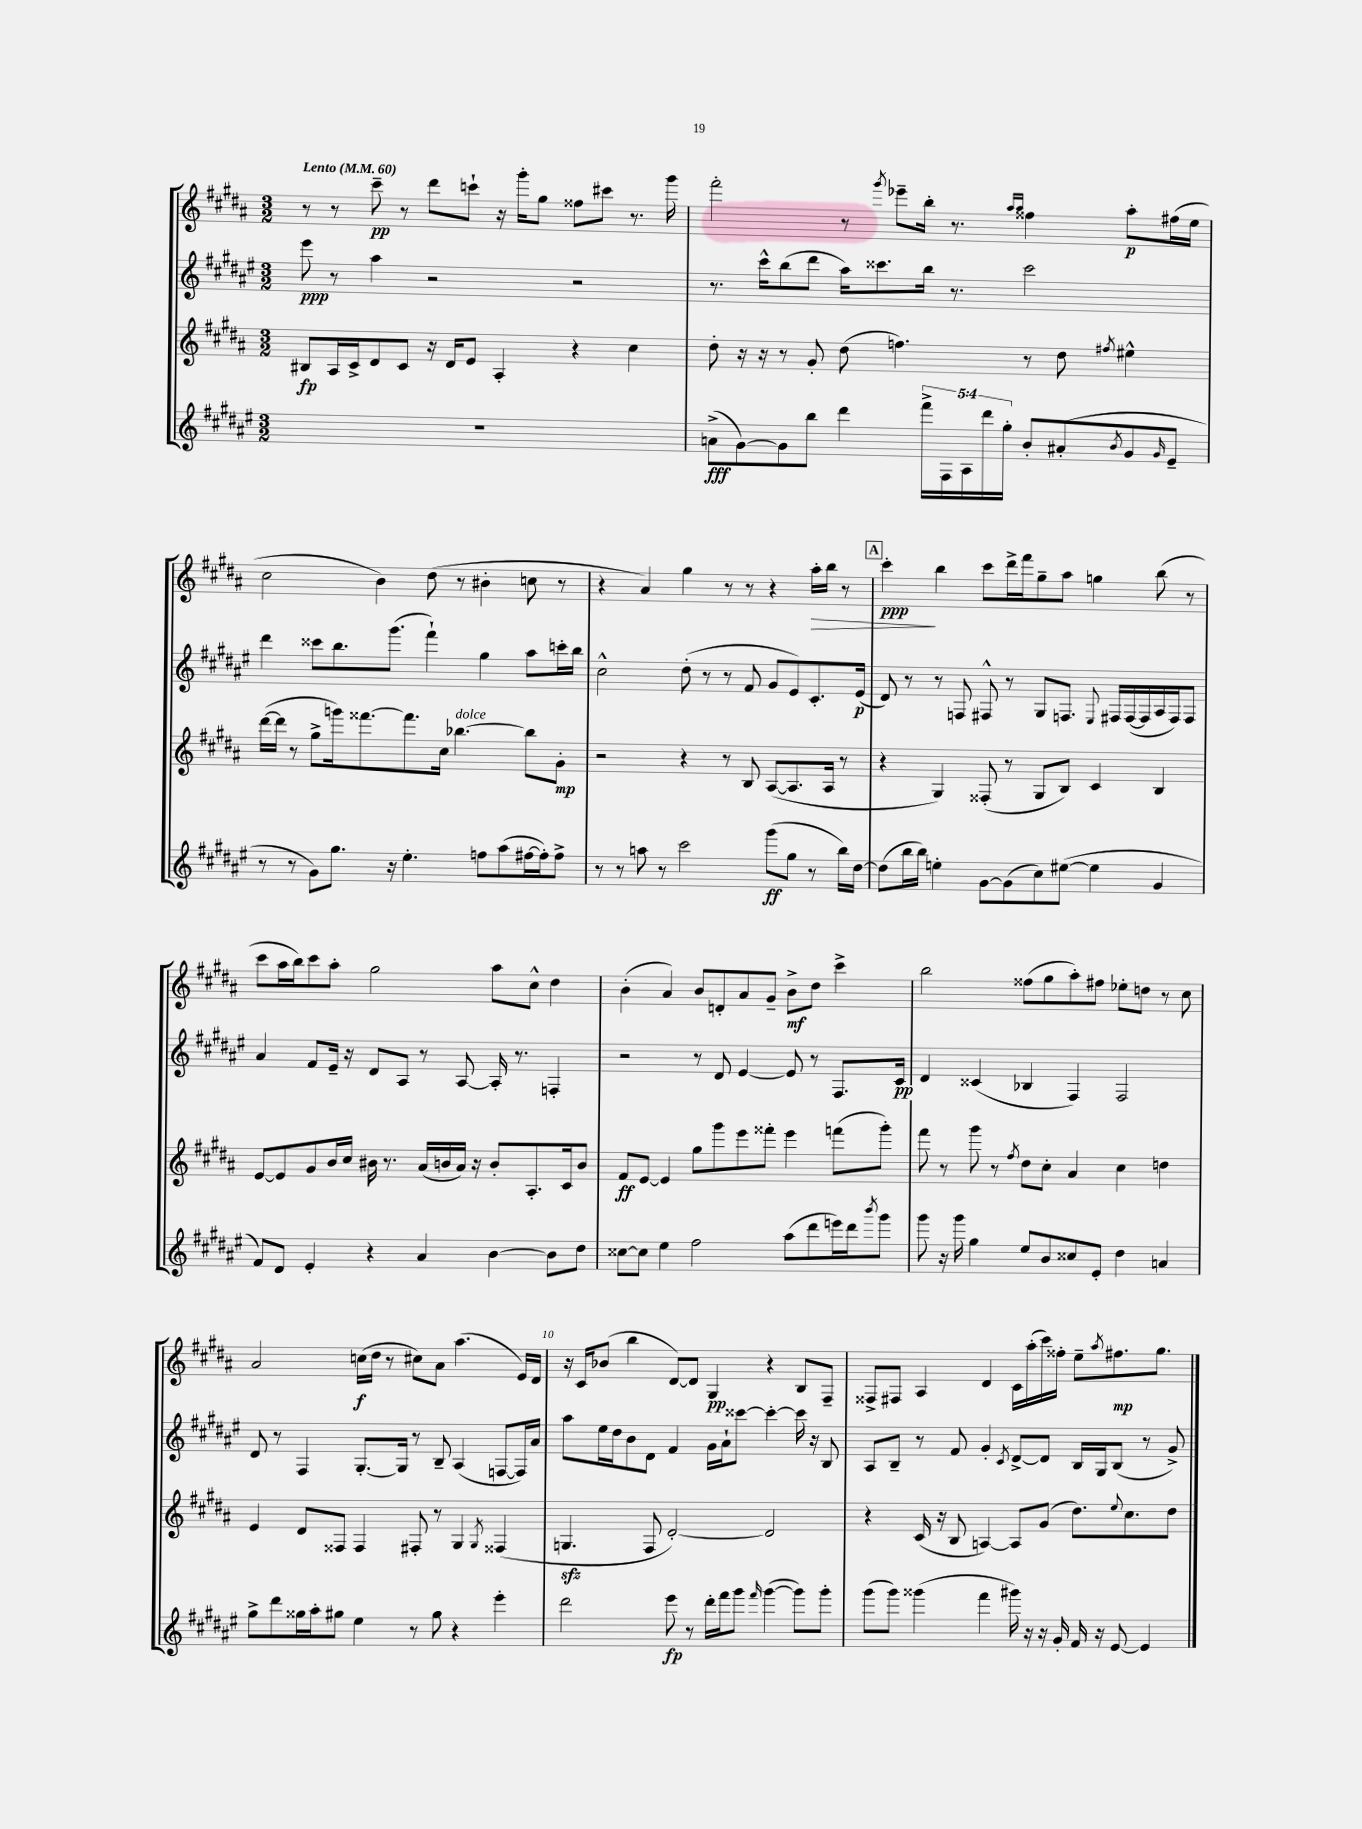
<<
\new StaffGroup <<
\new Staff = "s0" {
    \clef treble \key b \major \numericTimeSignature \time 3/2 \tempo "Lento" 4 = 60
    r8 r8 cis'''8--\pp r8 dis'''8 c'''8-! r16 gis'''16-. gis''8 fisis''8 cis'''8 r8. gis'''16 |
    fis'''2-. r8 \acciaccatura { gis'''8 } ees'''8-- b''16-. r8. \grace { ais''16 ais''16 } fisis''4 ais''8-.\p fis''16( e''16 |
    cis''2 b'4) dis''8( r8 bis'4-. c''8 r8 |
    r4 ais'4) gis''4 r8 r8 r4 ais''16-.\> b''16 r8 |
    \mark \markup { \box "A" } cis'''4-.\ppp\! b''4 cis'''8 dis'''16-> fis'''16 gis''8-- ais''8 g''4 b''8( r8 |
    cis'''8 ais''16 b''16) cis'''8 ais''8-. gis''2 ais''8 cis''8-^ dis''4 |
    b'4-.( ais'4) b'8 d'8-. ais'8 gis'8-- b'8->\mf dis''8 cis'''4-> |
    b''2 fisis''8( gis''8 ais''8-.) fis''8 ees''8-. d''8 r8 cis''8 |
    ais'2 c''16\f( dis''16 r8 cis''8) ais'8 ais''4.( e'16) dis'16 |
    r16 cis'16 bes'8( b''4 dis'8~) dis'8 gis4\pp r4 b8 fis8-- |
    fisis8-> fis8 ais4 dis'4 cis'16 ais''16-.( cis'''16) fisis''16-. e''8-- \acciaccatura { ais''8 } fis''8.\mp gis''8. \bar "|." |
}
\new Staff = "s1" {
    \clef treble \key fis \major \numericTimeSignature \time 3/2
    eis'''8\ppp r8 ais''4 r2 r2 |
    r8. cis'''16-^ b''8( dis'''8 ais''16) cisis'''8. b''16 r8. cisis'''2 |
    dis'''4 cisis'''8 b''8. gis'''8.( fis'''4-!) gis''4 ais''8 c'''16-. b''16 |
    cis''2-^ dis''8-.( r8 r8 fis'8 gis'8 eis'8) cis'8.-. eis'16\p( |
    \mark \markup { \box "A" } dis'8) r8 r8 f8 fis8-^ r8 gis8 f8. \appoggiatura { eis8 } fis16 fis16~( fis16 ais16 fis16) fis8 |
    ais'4 fis'8 eis'16-- r16 dis'8 ais8 r8 ais8~ ais16-. r8. f4-. |
    r2 r8 dis'8 eis'4~ eis'8 r8 fis8. cis'16\pp |
    dis'4 cisis'4( bes4 fis4) fis2 |
    dis'8 r8 fis4 gis8.~-. gis16 r8 b8-- ais4( f8~ f16) ais'16 |
    ais''8 eis''16 dis''16 b'8 dis'8 fis'4 gis'16 ais'16-! cisis'''8~ cisis'''4~-. cisis'''16 r16 b8 |
    ais8 b8-- r8 fis'8 gis'4-. \acciaccatura { cis'8 } dis'8~-> dis'8 b16 gis16 b8( r8 gis'8->) \bar "|." |
}
\new Staff = "s2" {
    \clef treble \key b \major \numericTimeSignature \time 3/2
    bis8\fp ais16 cis'16-> dis'8 cis'8 r16 dis'16 e'8 ais4-. r4 cis''4 |
    dis''8-. r16 r16 r8 gis'8-. dis''8( f''4.) r8 dis''8 \acciaccatura { fis''8 } eis''4-^ |
    dis'''16~( dis'''16 r8 gis''8-> g'''16) fisis'''8.~ fisis'''8. cis''16 bes''4.~^\markup { \italic "dolce" } bes''8 gis'8-.\mp |
    r2 r4 r8 b8 ais8~( ais8. ais16 r8 |
    \mark \markup { \box "A" } r4 gis4) fisis8-.( r8 gis8 b8) cis'4 b4 |
    e'8~ e'8 gis'8 b'16 cis''16 bis'16 r8. ais'16( b'16 ais'16) r16 b'8-. ais8.-. cis'16 b'8 |
    fis'8\ff e'8~ e'4 gis''8 gis'''8 e'''8 fisis'''8-. e'''4 f'''8( gis'''8-.) |
    fis'''8 r8 gis'''8 r8 \acciaccatura { fis''8 } dis''8 cis''8-. ais'4 cis''4 d''4 |
    e'4 dis'8 fisis8 fisis4 fis8-. r8 gis4 \acciaccatura { gis8 } fisis4( |
    g4.\sfz fis8 dis'2~-.) dis'2 |
    r4 cis'16( r16 b8 a4~) a8 gis'8( dis''8.) \appoggiatura { e''8 } cis''8. dis''8 \bar "|." |
}
\new Staff = "s3" {
    \clef treble \key fis \major \numericTimeSignature \time 3/2 \override Staff.TupletNumber.text = #tuplet-number::calc-fraction-text
    R1. |
    a'8->\fff( gis'8~) gis'8 b''8 dis'''4 \tuplet 5/4 { fis'''16-> fis16 ais16 dis'''16 gis''16-. } b'8-. ais'8-.( \acciaccatura { b'8 } gis'8 \grace { gis'16 } eis'8-- |
    r8 r8 gis'8) gis''8. r16 eis''4.-. f''8 ais''8( fis''16~ fis''16-.) fis''8-> |
    r8 r8 a''8 r8 cis'''2 gis'''8\ff( gis''8 r8 b''16) dis''16~ |
    \mark \markup { \box "A" } dis''8( b''16 b''16) e''4-. gis'8~ gis'8( cis''8) eis''8~( eis''4 gis'4 |
    fis'8) dis'8 eis'4-. r4 ais'4 b'4~ b'8 dis''8 |
    cisis''8~ cisis''8 eis''4 fis''2 ais''8( dis'''8 e'''16) dis'''16 \acciaccatura { b'''8 } gis'''8 |
    gis'''8 r16 gis'''16 gis''4 eis''8 b'8 cisis''8 eis'8-. dis''4 a'4 |
    gis''8-> dis'''8 gisis''16 ais''16-. gis''8 eis''4 r8 gis''8 r4 eis'''4-. |
    dis'''2 eis'''8\fp r8 dis'''16-. fis'''16 gis'''8 \grace { fis'''16 } gis'''4~( gis'''8) gis'''8-. |
    gis'''8( gis'''8) gisis'''4( fis'''4 gis'''16) r16 r16 gis'16-. fis'16 r16 eis'8~ eis'4 \bar "|." |
}
>>
>>
\layout { \context { \Score \override BarNumber.break-visibility = ##(#f #t #t) barNumberVisibility = #(every-nth-bar-number-visible 5) } }
